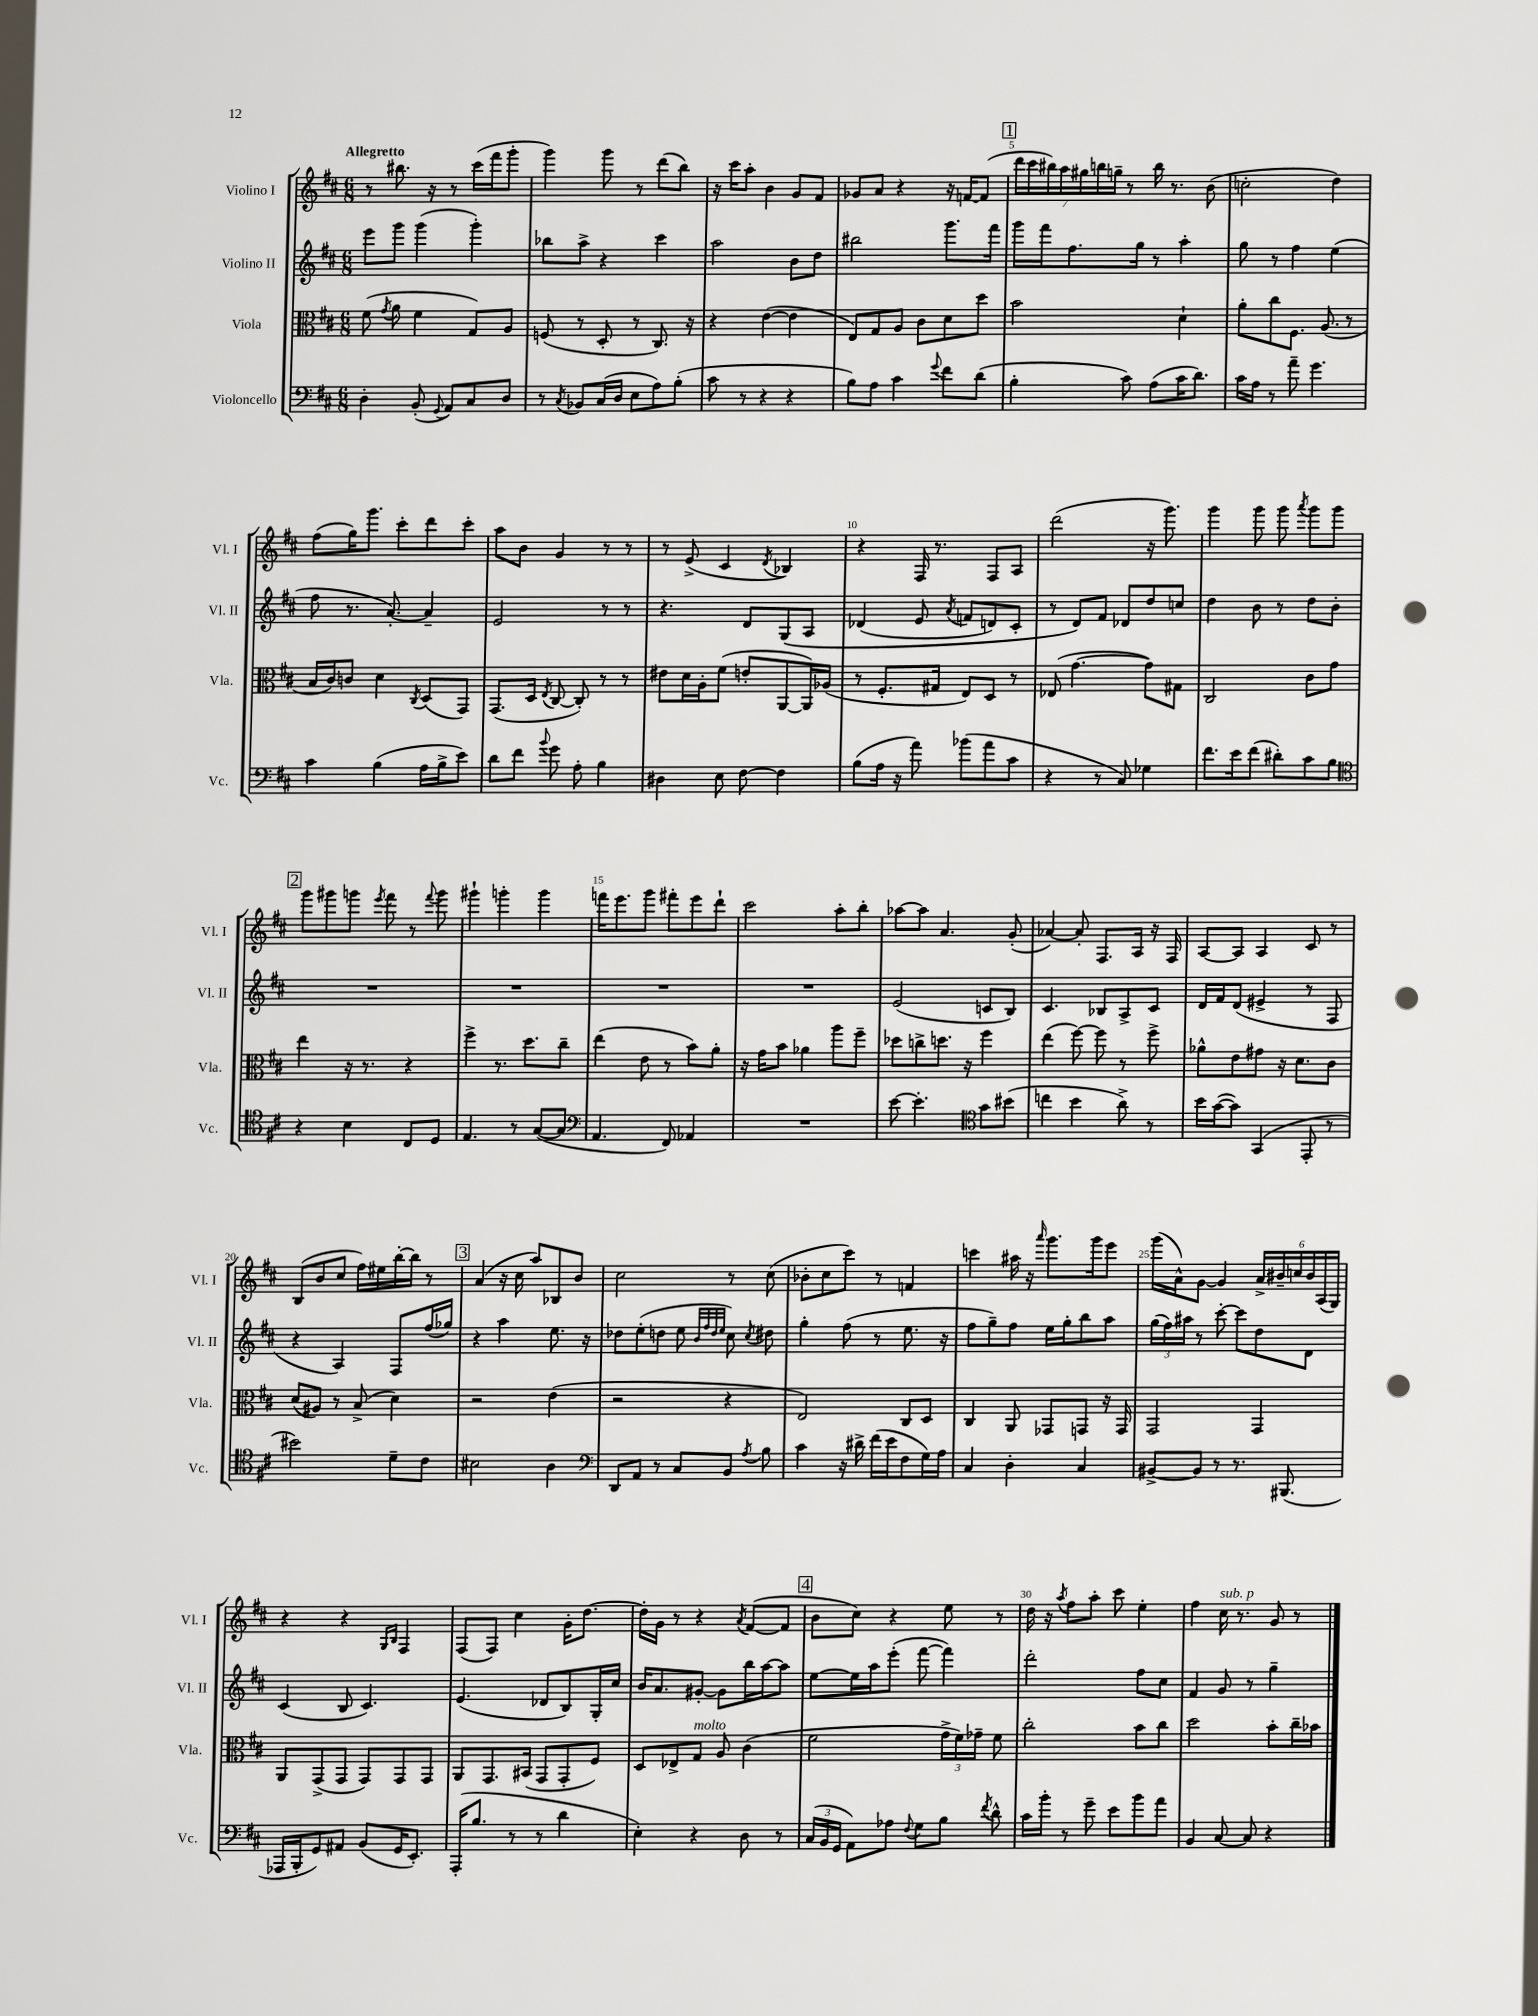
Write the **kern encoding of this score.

**kern	**kern	**kern	**kern
*staff4	*staff3	*staff2	*staff1
*clefF4	*clefC3	*clefG2	*clefG2
*k[f#c#]	*k[f#c#]	*k[f#c#]	*k[f#c#]
*M6/8	*M6/8	*M6/8	*M6/8
4D'	(8f#	8eee	8r
.	8qg	.	.
.	8a	8ggg	8.bb#
(8BB'	4f#	(4ggg	.
.	.	.	16r
8qqGG	.	.	.
8AA)	.	.	8r
8C#	8G)	4ggg')	(16ccc#
.	.	.	16fff#
8D	8A	.	8ggg'
=	=	=	=
8r	(8F	8bb-	4ggg)
8qC#	.	.	.
8BB-	8r	8aa^	.
(16C#	8D'	4r	8ggg
16D	.	.	.
8E	8r	.	8r
8A)	8.C#)	4ccc#	(8ddd
(8B'	.	.	8bb)
.	16r	.	.
=	=	=	=
8c#	4r	2aa	16r
.	.	.	16ccc#
8r	.	.	8aa'
4r	([4e	.	4b
4r	4e]	8b	8g
.	.	8dd	8f#
=	=	=	=
8B)	8E)	2bb#	8g-
8A	8G	.	8a
4c#	8A	.	4r
.	8c#	.	.
8qqg	.	.	.
8f#	8d	8.ggg	16r
.	.	.	[16f
(8d	8dd	.	(8f]
.	.	16fff#	.
=	=	=	=
4B'	2b	16ggg	28ddd
.	.	.	28ccc#
.	.	16fff#	.
.	.	.	28bb#)
.	.	.	28aa
.	.	8.ff#	.
.	.	.	28gg#
.	.	.	28bb
.	.	.	28gg~
8c#)	.	.	8r
.	.	16gg	.
(8A	.	8r	16bb
.	.	.	8.r
16c#	4d`	4aa'	.
8.d)	.	.	.
.	.	.	(8b
=	=	=	=
16c#	8a'	8gg	2cc'
16A	.	.	.
8r	8cc#	8r	.
8a~	8.F#	4ff#	.
4.g	.	.	.
.	(8.A	.	.
.	.	(4ee	4dd)
.	8r	.	.
=	=	=	=
4c#	16B	8ff#	(8ff#
.	16c#)	.	.
.	8c	8.r	16gg)
.	.	.	8.ggg
(4B	4d	.	.
.	.	[8.a')	.
.	.	.	8ccc#'
.	8qC#	.	.
16A	(8D	4a~]	8ddd
16B^	.	.	.
8e)	8GG)	.	8ccc#'
=	=	=	=
8d	(8.GG	2e	8aa
8f#	.	.	8b
.	16D	.	.
8qqb	8qE	.	.
8g	[8C#	.	4g
8A'	8C#'])	.	.
4B	8r	8r	8r
.	8r	8r	8r
=	=	=	=
4D#	8e#	4.r	8r
.	16d	.	(8e^
.	16A'	.	.
8E	(8f#	.	4c#
[8F#	8e'	8d	.
.	.	.	8qd
4F#]	[8AA	&(8G	4B-)
.	16AA])	8A	.
.	(16A-	.	.
=	=	=	=
(8B	8r	(4d-	4r
16A	8.F#'	.	.
16r	.	.	.
8a)	.	8e	16F#
.	16G#	.	8.r
.	.	8qa	.
(8b-	8E)	8f	.
8a	8D	8d)	8F#
8c#	8r	8c#'	8A
=	=	=	=
4r	(8E-	8r	(2ddd
.	[4.g	8d&)	.
8r	.	8f#	.
8C#)	.	8d-	.
4G-	8g])	8dd	16r
.	.	.	8.ggg)
.	8G#	8cc	.
=	=	=	=
8.f#	2C#	4dd	4ggg
16e	.	.	.
(8f#	.	8b	8ggg
8d#')	.	8r	8ggg
.	.	.	8qaaa
8c#	8c#	8dd	8ggg
8B	8g	8b'	8ggg
=	=	=	=
*clefC4	*	*	*
4r	4ee	2.r	8ggg
.	.	.	8ggg#
4B	16r	.	8ggg
.	8.r	.	.
.	.	.	8qeee
.	.	.	8fff#
8C#	4r	.	8r
.	.	.	8qqfff#
8D	.	.	8ggg
=	=	=	=
4.E	4ff#^	2.r	4ggg#`
.	8.r	.	4ggg'
8r	.	.	.
.	8.dd	.	.
([8G	.	.	4ggg
8G]	8cc#~	.	.
=	=	=	=
*clefF4	*	*	*
4.AA	(4ee	2.r	16fff
.	.	.	8.eee
.	8e	.	8ggg
8FF#)	8r	.	8fff#'
4AA-	8b)	.	8eee
.	8a'	.	8ddd`
=	=	=	=
2.r	16r	2.r	2ccc#
.	16g	.	.
.	8b	.	.
.	4a-	.	.
.	8aa	.	8aa'
.	8ff#~	.	8bb'
=	=	=	=
[8e	8dd-	(2e	[8aa-
4.e']	8cc^	.	8aa-]
.	8.dd	.	4.a
.	16r	.	.
*clefC4	*	*	*
8g	4ff#	8c	.
(8b#	.	8B)	(8g'
=	=	=	=
4cc	(4ee	4.c#	[4a-)
4b	[8ff#)	.	8a-']
.	8ff#]	8B-	8.F#
8a^)	8r	8A^	.
.	.	.	16A
8r	8ff#^	8c#	16r
.	.	.	16F#
=	=	=	=
16b	8a-^^	16d	[8A
([16g	.	16f#	.
8g])	8e	(8d	8A]
(4GG	8g#	4e#^	4A
.	16r	.	.
.	8.d	.	.
8EE'	.	8r	8c#
8r	8c#	8F#	8r
=	=	=	=
2b#)	(8d	4r	(8B
.	8A#)	.	8b
.	8r	4A)	8cc#
.	(8B^	.	16ff#)
.	.	.	16ee#
8d~	4d)	8F#	[16bb'
.	.	.	16bb]
8c#	.	(16ff#	8r
.	.	16gg-)	.
=	=	=	=
2B#	2r	4r	(4a
.	.	4aa	16r
.	.	.	16cc#
.	.	.	8aa)
4A	(4e	8.ee	8B-
.	.	.	8b
.	.	16r	.
=	=	=	=
*clefF4	*	*	*
8DD	2r	8dd-	2cc#
8AA	.	(8ee'	.
8r	.	8dd	.
8C#	.	8ee	.
.	.	32qqb	.
.	.	32qqff#	.
.	.	32qqdd	.
.	.	32qqee	.
8BB	4r	8cc#)	8r
8qA	.	8qcc#	.
8B	.	8dd#	(8cc#
=	=	=	=
4c#	2E)	4gg'	8b-'
.	.	.	8cc#
16r	.	(8ff#	8ccc#)
16d#^	.	.	.
(16f#	.	8r	8r
16e	.	.	.
8F#	8C#	8.ee	4f
16G)	8D	.	.
16A	.	16r	.
=	=	=	=
4C#	4C#	8ff#	4ccc
.	.	8gg~)	.
4D'	8AA	8ff#	16aa#
.	.	.	16r
.	.	.	16qqaaa
.	8GG-	16ee	8.ggg
.	.	16gg'	.
4C#	8GG	8bb	.
.	.	.	16ggg
.	16r	8aa	8eee
.	16GG	.	.
=	=	=	=
[8BB#^	2GG	(24gg	(16ggg
.	.	24ff#)	.
.	.	.	16a^^)
.	.	24aa#	.
8BB#]	.	8r	[8g
8r	.	[8ccc#'	4g]
8.r	.	8ccc#]	.
.	4GG	8dd	24a^
.	.	.	24b#~
(8.BBB#	.	.	.
.	.	.	24cc
.	.	8d	24b#
.	.	.	(24A
.	.	.	24G)
=	=	=	=
16AAA-	8AA	(4c#	4r
16BBB'	.	.	.
8GG)	(8GG^	.	.
8AA#	8GG	8B	4r
(8BB	8GG)	4.c#)	.
.	.	.	16qqG
.	.	.	16qqB
16GG	8GG	.	4F#
8.EE')	.	.	.
.	8GG	.	.
=	=	=	=
(16AAA'	8AA	(4.e	(8F#
8.B	.	.	.
.	8.GG	.	8F#)
8r	.	.	4cc#
.	(16BB#	.	.
8r	8GG	8d-	.
4d	8GG'	8B)	16g'
.	.	.	[8.dd
.	8F#)	16G'	.
.	.	16cc#	.
=	=	=	=
4E')	8D	16b	16dd']
.	.	8.a	16g
.	8E-^	.	8r
4r	8G	[8g#'	4r
.	8A	8g#]	.
.	.	.	8qa
8D	(4c#	16bb	([8f#
.	.	[16aa	.
8r	.	8aa]	8f#]
=	=	=	=
(24C#	2f#	[8ee	8b
24BB	.	.	.
24GG	.	.	.
8AA)	.	16ee]	8cc#)
.	.	16aa	.
8A-	.	(8eee'	4r
8qqF#	.	.	.
8G	.	[8fff#	.
8B	24g^	4fff#])	8ee
.	24f#)	.	.
.	24g-~	.	.
8qf#	.	.	.
8d^^	8f#	.	8r
=	=	=	=
16c#	2cc#'	2ddd'	16dd
16b'	.	.	16r
.	.	.	8qaa
8r	.	.	8ff#
8g~	.	.	8aa'
8e	.	.	8ccc#
8b	8b	8ff#	4ee'
8a	8cc#	8cc#	.
=	=	=	=
4BB	2dd	4f#	4ff#
[8C#	.	8g	16cc#
.	.	.	8.r
8C#]	.	8r	.
4r	8b'	4gg~	8g
.	16cc#~	.	8r
.	16b-	.	.
==	==	==	==
*-	*-	*-	*-
